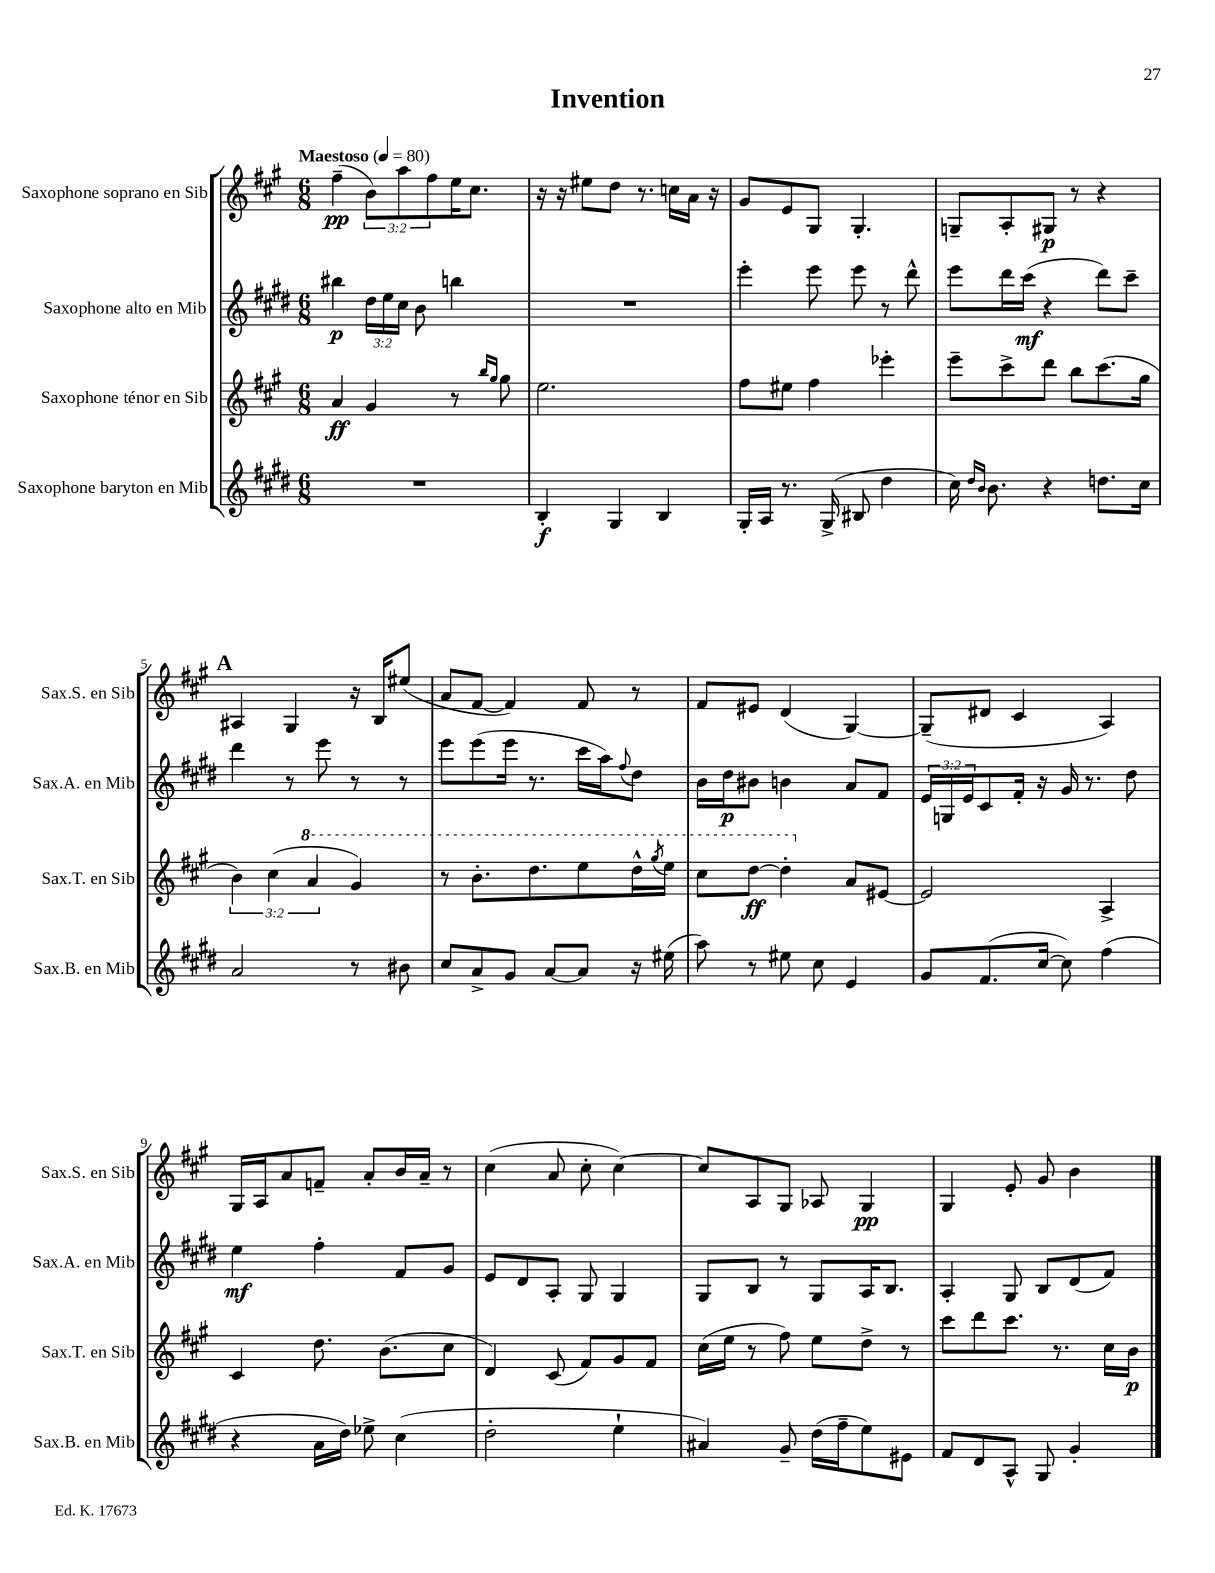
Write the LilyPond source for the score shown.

\header { title = "Invention" }
<<
\new StaffGroup <<
\new Staff = "s0" \with { instrumentName = "Saxophone soprano en Sib" shortInstrumentName = "Sax.S. en Sib" } {
    \clef treble \key a \major \numericTimeSignature \time 6/8 \override Staff.TupletNumber.text = #tuplet-number::calc-fraction-text \tempo "Maestoso" 4 = 80
    fis''4--\pp( \tuplet 3/2 { b'8) a''8 fis''8 } e''16 cis''8. |
    r16 r16 eis''8 d''8 r8. c''16 a'16 r16 |
    gis'8 e'8 gis8 gis4.-. |
    g8-- a8-. gis8\p r8 r4 |
    \mark \markup { \bold "A" } ais4 gis4 r16 b16 eis''8( |
    a'8 fis'8~ fis'4) fis'8 r8 |
    fis'8 eis'8 d'4( gis4~) |
    gis8--( dis'8 cis'4 a4) |
    gis16 a16 a'8 f'8-- a'8-. b'16 a'16-- r8 |
    cis''4( a'8 cis''8-. cis''4~) |
    cis''8 a8 gis8 aes8 gis4\pp |
    gis4 e'8-. gis'8 b'4 \bar "|." |
}
\new Staff = "s1" \with { instrumentName = "Saxophone alto en Mib" shortInstrumentName = "Sax.A. en Mib" } {
    \clef treble \key e \major \numericTimeSignature \time 6/8 \override Staff.TupletNumber.text = #tuplet-number::calc-fraction-text
    bis''4\p \tuplet 3/2 { dis''16 e''16 cis''16 } b'8 b''4 |
    R2. |
    e'''4-. e'''8 e'''8 r8 dis'''8-^ |
    e'''8 dis'''16 cis'''16\mf( r4 dis'''8) cis'''8-- |
    \mark \markup { \bold "A" } dis'''4 r8 e'''8 r8 r8 |
    e'''8 e'''8( e'''16 r8. cis'''16 a''16) \appoggiatura { fis''8 } dis''8 |
    b'16 dis''16\p bis'8 b'4 a'8 fis'8 |
    \tuplet 3/2 { e'16 g16 e'16 } cis'8 fis'16-. r16 gis'16 r8. dis''8 |
    e''4\mf fis''4-. fis'8 gis'8 |
    e'8 dis'8 a8-. gis8 gis4 |
    gis8 b8 r8 gis8 a16 b8. |
    a4-. gis8 b8 dis'8( fis'8) \bar "|." |
}
\new Staff = "s2" \with { instrumentName = "Saxophone ténor en Sib" shortInstrumentName = "Sax.T. en Sib" } {
    \clef treble \key a \major \numericTimeSignature \time 6/8 \override Staff.TupletNumber.text = #tuplet-number::calc-fraction-text
    a'4\ff gis'4 r8 \grace { b''16 gis''16 } gis''8 |
    e''2. |
    fis''8 eis''8 fis''4 ees'''4-. |
    e'''8-- cis'''8-> d'''8 b''8 cis'''8.( gis''16 |
    \mark \markup { \bold "A" } \tuplet 3/2 { b'4) cis''4( \ottava #1 a''4 } gis''4) |
    r8 b''8.-. d'''8. e'''8 d'''16-^ \acciaccatura { gis'''8 } e'''16 |
    cis'''8 d'''8~\ff d'''4-. \ottava #0 a'8 eis'8~ |
    eis'2 a4-> |
    cis'4 d''8. b'8.( cis''8 |
    d'4) cis'8( fis'8) gis'8 fis'8 |
    cis''16( e''16 r8 fis''8) e''8 d''8-> r8 |
    cis'''8 d'''8 cis'''8. r8. cis''16 b'16\p \bar "|." |
}
\new Staff = "s3" \with { instrumentName = "Saxophone baryton en Mib" shortInstrumentName = "Sax.B. en Mib" } {
    \clef treble \key e \major \numericTimeSignature \time 6/8
    R2. |
    b4-.\f gis4 b4 |
    gis16-. a16 r8. gis16->( bis8 dis''4 |
    cis''16) \grace { dis''16 b'16 } b'8. r4 d''8. cis''16 |
    \mark \markup { \bold "A" } a'2 r8 bis'8 |
    cis''8 a'8-> gis'8 a'8~ a'8 r16 eis''16( |
    a''8) r8 eis''8 cis''8 e'4 |
    gis'8 fis'8.( cis''16~ cis''8) fis''4( |
    r4 a'16 dis''16) ees''8-> cis''4( |
    dis''2-. e''4-! |
    ais'4) gis'8-- dis''16( fis''16-- e''8) eis'8 |
    fis'8 dis'8 a8-^ gis8 gis'4-. \bar "|." |
}
>>
>>
